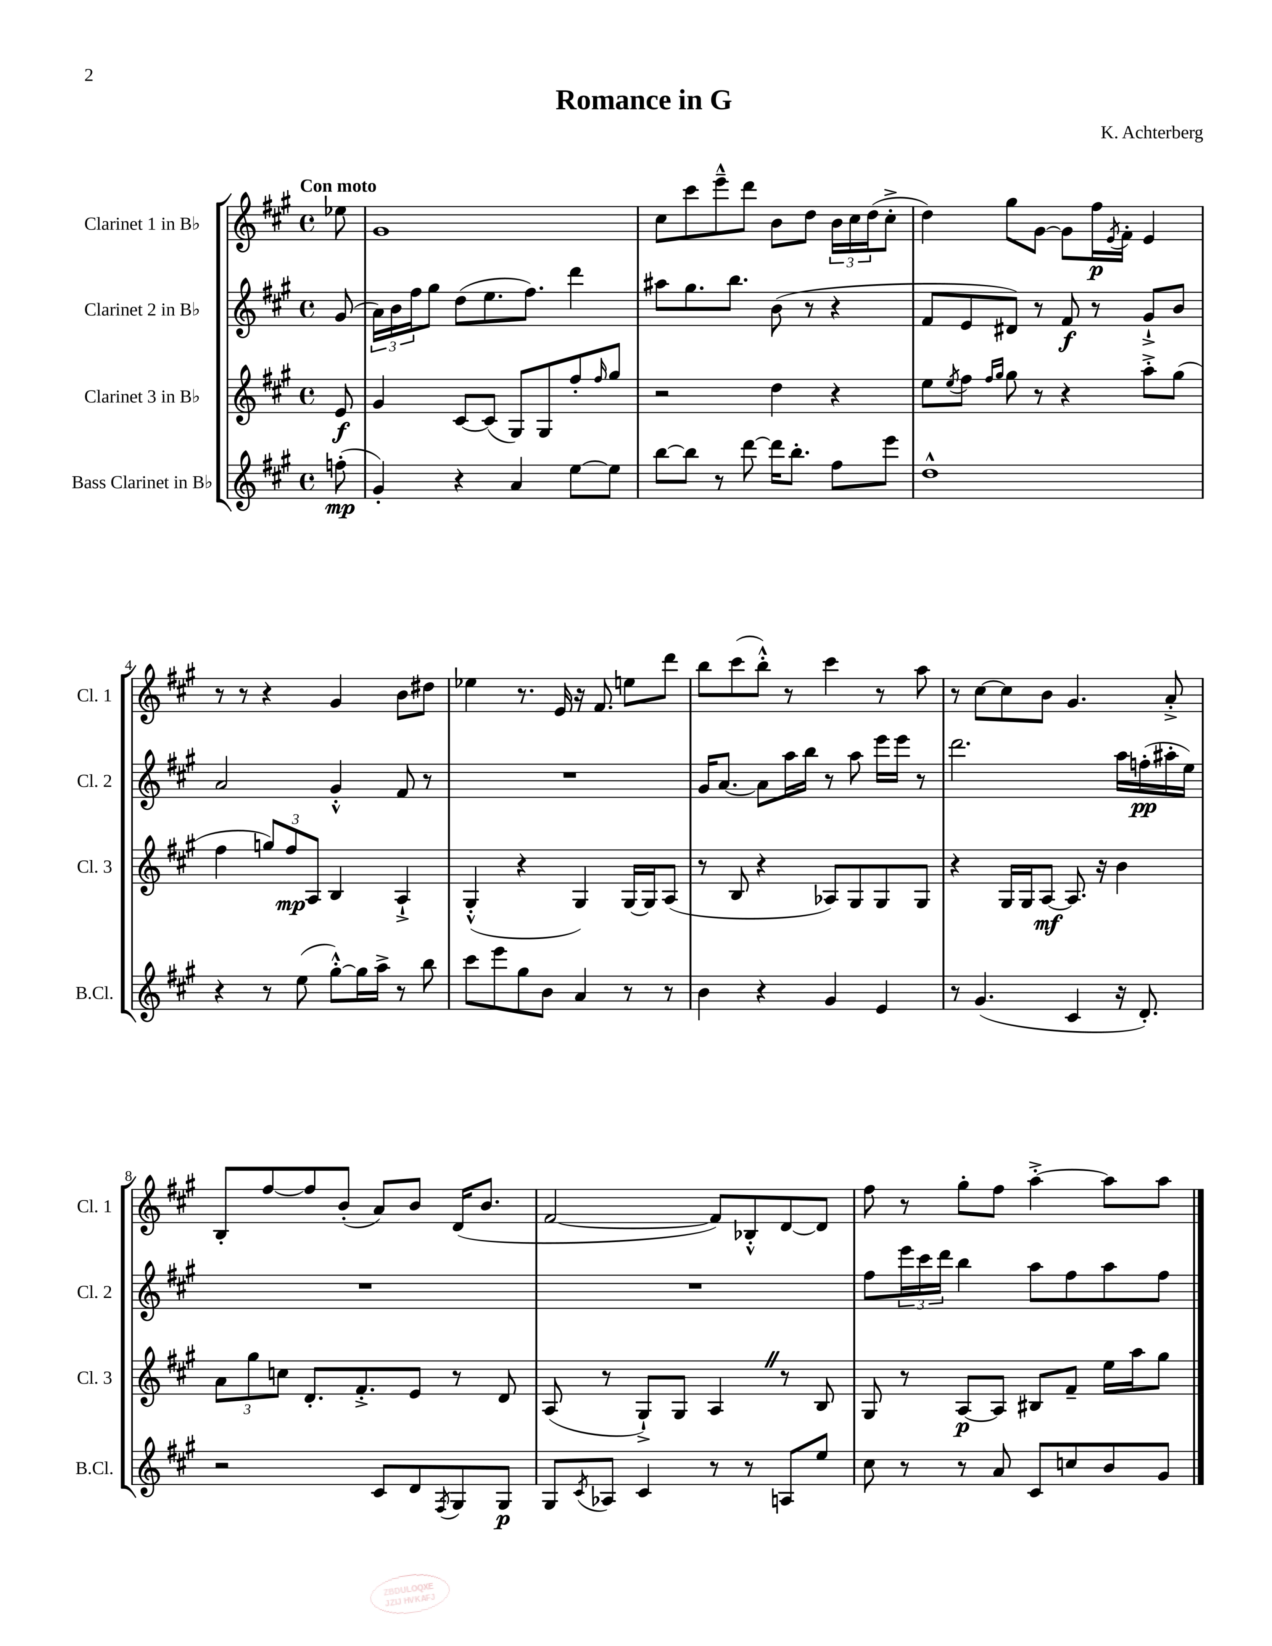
\header { title = "Romance in G" composer = "K. Achterberg" }
<<
\new StaffGroup <<
\new Staff = "s0" \with { instrumentName = "Clarinet 1 in Bb" shortInstrumentName = "Cl. 1" } {
    \clef treble \key a \major \defaultTimeSignature \time 4/4 \partial 8 \tempo "Con moto"
    ees''8 |
    gis'1 |
    cis''8 cis'''8 e'''8---^ d'''8 b'8 d''8 \tuplet 3/2 { b'16 cis''16 d''16( } cis''8-.-> |
    d''4) gis''8 gis'8~ gis'8 fis''16\p \acciaccatura { e'8 } fis'16-. e'4 |
    r8 r8 r4 gis'4 b'8 dis''8 |
    ees''4 r8. e'16 r16 fis'8. e''8 d'''8 |
    b''8 cis'''8( b''8-.-^) r8 cis'''4 r8 a''8 |
    r8 cis''8~ cis''8 b'8 gis'4. a'8-.-> |
    b8-. fis''8~ fis''8 b'8-.( a'8) b'8 d'16( b'8. |
    fis'2~ fis'8) bes8-.-^ d'8~ d'8 |
    fis''8 r8 gis''8-. fis''8 a''4~-.-> a''8 a''8 \bar "|." |
}
\new Staff = "s1" \with { instrumentName = "Clarinet 2 in Bb" shortInstrumentName = "Cl. 2" } {
    \clef treble \key a \major \defaultTimeSignature \time 4/4 \partial 8
    gis'8( |
    \tuplet 3/2 { a'16) b'16 fis''16 } gis''8 d''8( e''8. fis''8.) d'''4 |
    ais''8 gis''8. b''8. b'8( r8 r4 |
    fis'8 e'8 dis'8) r8 fis'8\f r8 gis'8-!-> b'8 |
    a'2 gis'4-.-^ fis'8 r8 |
    R1 |
    gis'16 a'8.~ a'8 a''16 b''16 r8 a''8 e'''16 e'''16 r8 |
    d'''2. a''16 f''16-.\pp( ais''16-. e''16) |
    R1 |
    R1 |
    fis''8 \tuplet 3/2 { e'''16 cis'''16 d'''16 } b''4 a''8 fis''8 a''8 fis''8 \bar "|." |
}
\new Staff = "s2" \with { instrumentName = "Clarinet 3 in Bb" shortInstrumentName = "Cl. 3" } {
    \clef treble \key a \major \defaultTimeSignature \time 4/4 \partial 8
    e'8\f |
    gis'4 cis'8~ cis'8( gis8) gis8 fis''8-. \grace { fis''16 } gis''8 |
    r2 d''4 r4 |
    e''8 \acciaccatura { e''8 } fis''8 \grace { fis''16 gis''16 } gis''8 r8 r4 a''8-.-> gis''8( |
    fis''4 \tuplet 3/2 { g''8) fis''8\mp a8 } b4 a4-!-> |
    gis4-.-^( r4 gis4) gis16~ gis16 a8( |
    r8 b8 r4 aes8) gis8 gis8 gis8 |
    r4 gis16 gis16 a8~\mf a8. r16 b'4 |
    \tuplet 3/2 { a'8 gis''8 c''8 } d'8.-. fis'8.-.-> e'8 r8 d'8 |
    a8( r8 gis8-!->) gis8 a4 \once \override BreathingSign.text = \markup { \musicglyph "scripts.caesura.straight" } \breathe r8 b8 |
    gis8 r8 a8~\p a8 bis8 fis'8-- e''16 a''16 gis''8 \bar "|." |
}
\new Staff = "s3" \with { instrumentName = "Bass Clarinet in Bb" shortInstrumentName = "B.Cl." } {
    \clef treble \key a \major \defaultTimeSignature \time 4/4 \partial 8
    f''8-.\mp( |
    gis'4-.) r4 a'4 e''8~ e''8 |
    b''8~ b''8 r8 d'''8~ d'''16 b''8.-. fis''8 e'''8 |
    d''1-^ |
    r4 r8 e''8( gis''8~-.-^) gis''16 a''16-> r8 b''8 |
    cis'''8 e'''8 gis''8 b'8 a'4 r8 r8 |
    b'4 r4 gis'4 e'4 |
    r8 gis'4.( cis'4 r16 d'8.-.) |
    r2 cis'8 d'8 \acciaccatura { fis8 } gis8 gis8\p |
    gis8 \acciaccatura { cis'8 } aes8 cis'4 r8 r8 a8 e''8 |
    cis''8 r8 r8 a'8 cis'8 c''8 b'8 gis'8 \bar "|." |
}
>>
>>
